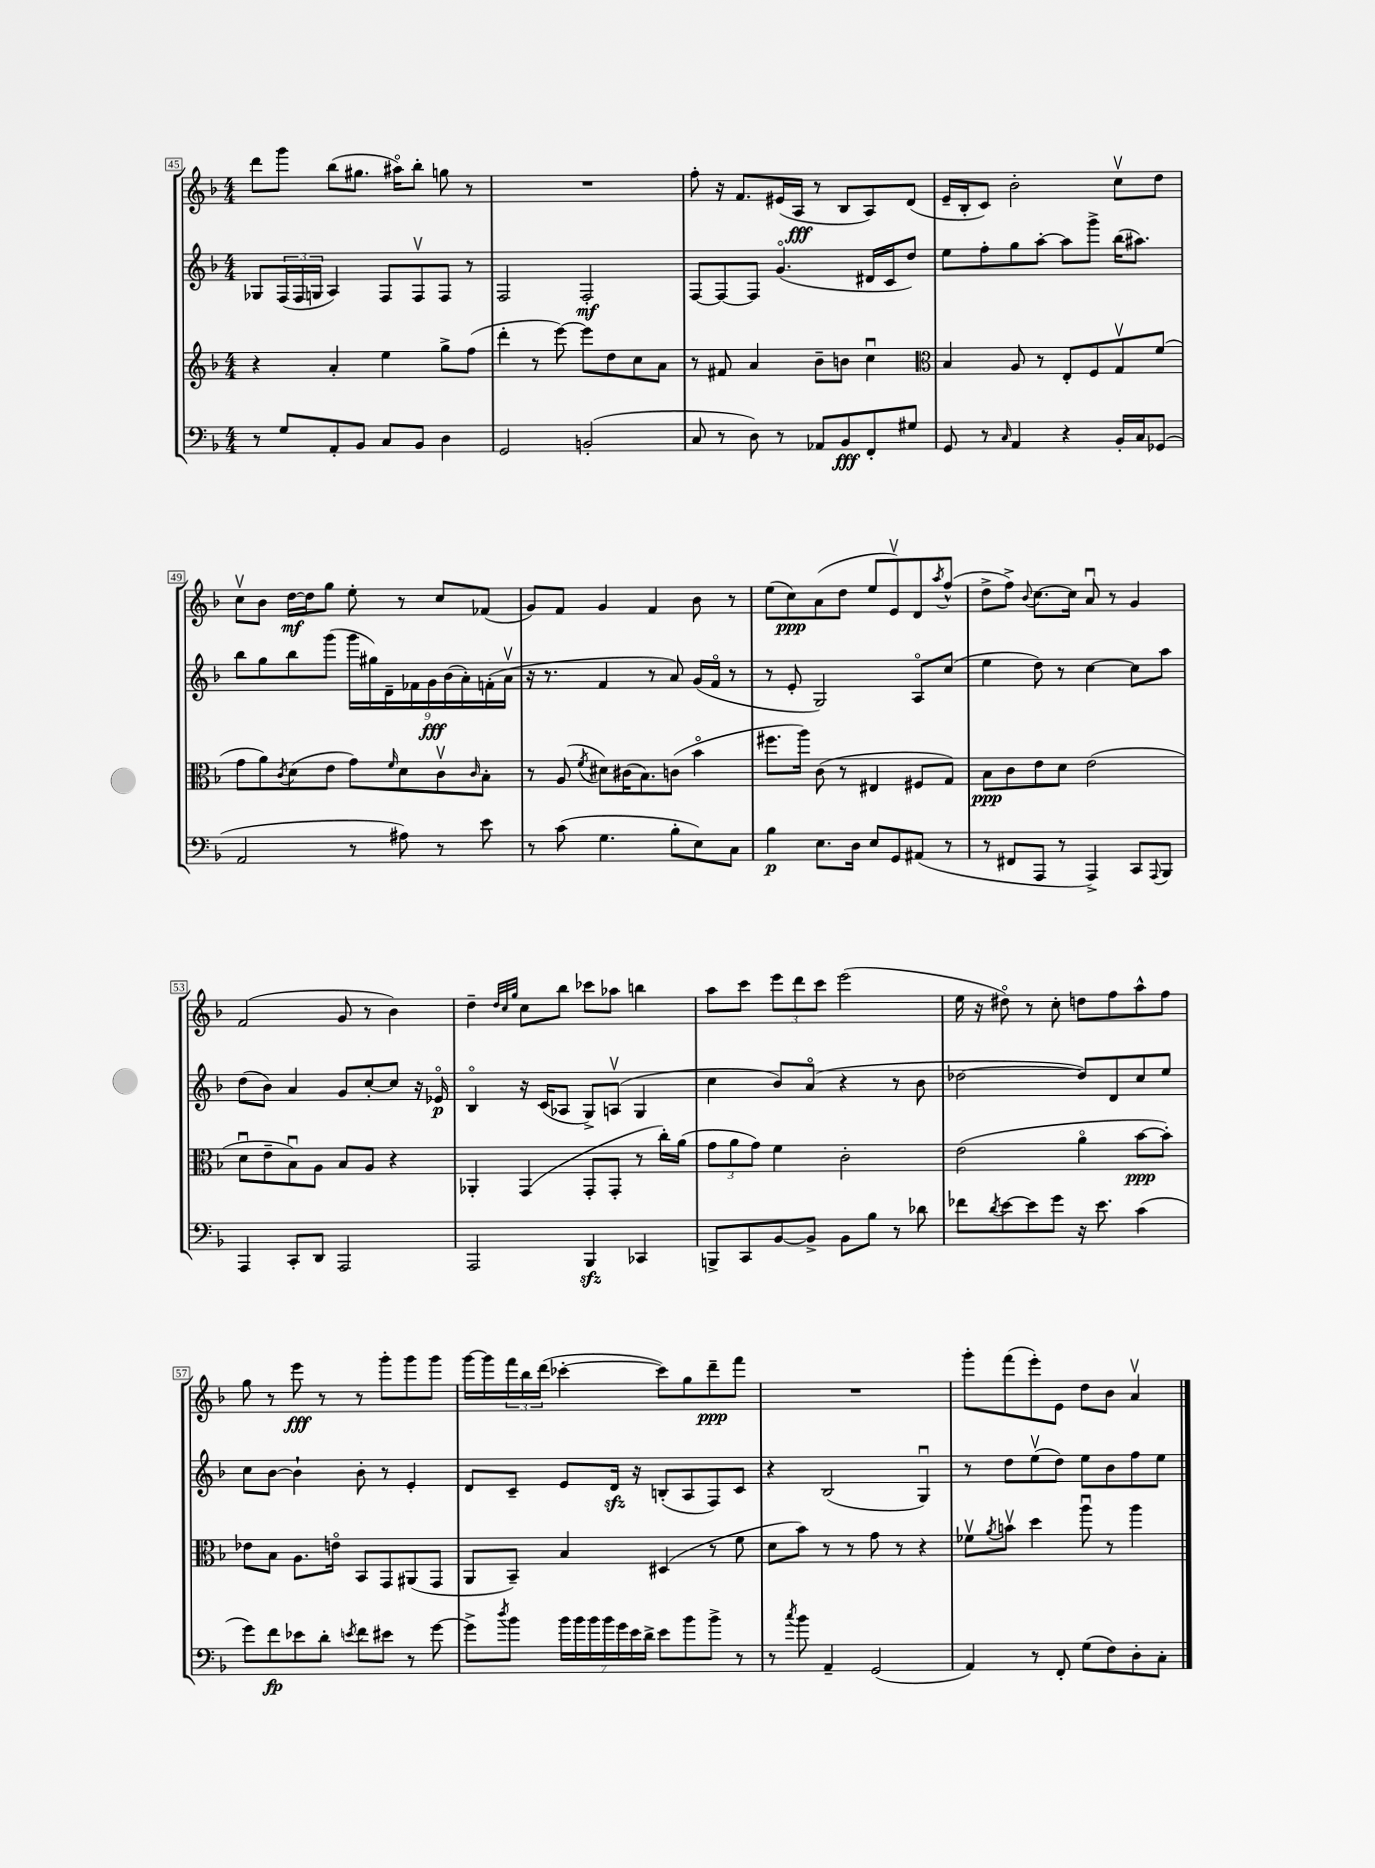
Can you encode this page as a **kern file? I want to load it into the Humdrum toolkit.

**kern	**kern	**kern	**kern
*staff4	*staff3	*staff2	*staff1
*clefF4	*clefG2	*clefG2	*clefG2
*k[b-]	*k[b-]	*k[b-]	*k[b-]
*M4/4	*M4/4	*M4/4	*M4/4
8r	4r	8G-/L	8ddd\L
8G/L	.	(24F/L	8ggg\J
.	.	24F/	.
.	.	24G/JJ	.
8AA'/	4a'/	4A/)	(8bb-\L
8BB-/J	.	.	8.gg#\J
8C/L	4ee\	8F/L	.
.	.	.	16aa#o\LK)
8BB-/J	.	8Fv/	8bb-'\J
4D\	8gg^\L	8F/J	8gg\
.	(8ff\J	8r	8r
=	=	=	=
2GG/	4ddd'\	2F/	1r
.	8r	.	.
.	[8eee\)	.	.
(2BB'/	8eee\]L	2F'/	.
.	8dd\	.	.
.	8cc\	.	.
.	8a\J	.	.
=	=	=	=
8C/	8r	[8F/L	8ff'\
8r	8f#/	8F/_	16r
.	.	.	8.f/L
8D\)	4a/	8F/]J	.
8r	.	(4.go/	(16e#/L
.	.	.	16A/JJ
8AA-/L	8b-~\L	.	8r
8BB-/	8b\J	.	8B-/L
8FF'/	4ccu\	16d#/LL	8A/)
.	.	16c/J	.
8G#/J	.	8dd/J)	(8d/J
=	=	=	=
*	*clefC3	*	*
8GG/	4B-/	8ee\L	16e~/LL
.	.	.	16B-'/J
8r	.	8ff'\	8c/J)
16qqC/	.	.	.
4AA/	8A/	8gg\	2b-'\
.	8r	[8aa'\J	.
4r	8E'/L	8aa\]L	.
.	8F/	8ggg^\J	.
16BB-'/LL	8Gv/	(16bb-\LK	8ccv\L
16C/J	.	8.aa#\J)	.
(8GG-/J	(8f/J	.	8dd\J
=	=	=	=
2AA/	8g\L	8bb-\L	8ccv\L
.	8a\)	8gg\	8b-\J
.	8qc/	.	.
.	(8d\	8bb-\	[16dd\LL
.	.	.	16dd\]J
.	8e\J	(8ggg\J	8gg\J
8r	8g\L)	18ggg\LL	8ee'\
.	.	18gg#\)	.
.	.	18d~\	.
.	16qqf/	.	.
8A#\)	8d\	.	8r
.	.	18f-\	.
.	.	18g\	.
8r	8cv\	.	8cc/L
.	.	(18b-\	.
.	.	18a'\)	.
.	16qqc/	.	.
8e\	8B-'\J	.	(8f-/J
.	.	(18f'\	.
.	.	18av\JJ	.
=	=	=	=
8r	8r	16r	8g/L)
.	.	8.r	.
(8c\	(8A/	.	8f/J
.	8qf/	.	.
4.G\	8d#\L)	4f/	4g/
.	(16c#\K	.	.
.	8.B-\)	.	.
.	.	8r	4f/
8B-'\L	(8c\J	8a/)	.
8E\)	4b-o\	(16g/LL	8b-\
.	.	16fo/JJ	.
8C\J	.	8r	8r
=	=	=	=
4B-\	8.ff#\L	8r	(8ee\L
.	.	8e'/	8cc\)
.	16aa\Jk)	.	.
8.E\L	(8c\	2G/)	(8a\
.	8r	.	8dd\J
16D\Jk	.	.	.
8E/L	4E#/	.	8ee/L
8GG/	.	.	8ev/)
(8AA#/J	8F#/L	8Ao/L	8d/
.	.	.	8qaa/
8r	8G/J)	(8cc/J	(8ff^^/J
=	=	=	=
8r	8B-\L	4ee\	8dd^\L
8FF#/L	8c\	.	8ff^\J)
.	.	.	8qqb-/
8AAA/J	8e\	8dd\)	[8.cc\L
8r	8d\J	8r	.
.	.	.	16cc\]Jk
4AAA^/)	(2e\	[4cc\	8au/
.	.	.	8r
8CC/L	.	8cc\]L	4g/
8qqAAA/	.	.	.
8BBB-/J	.	8aa\J	.
=	=	=	=
4AAA/	8du\L	(8dd\L	(2f/
.	8e~\	8b-\J)	.
8CC'/L	8B-u\)	4a/	.
8DD/J	8A\J	.	.
2AAA/	8B-/L	8g/L	8g/
.	8A/J	[8cc'/	8r
.	4r	8cc/]J	4b-\)
.	.	16r	.
.	.	16e-o/	.
=	=	=	=
2AAA/	4AA-'/	4B-o/	4dd~\
.	.	.	32qqdd/LLL
.	.	.	32qqcc/
.	.	.	32qqgg/JJJ
.	(4GG/	16r	8cc\L
.	.	(16c/LK	.
.	.	8A-/J	8bb-\J
4BBB-/	8GG'/L	8G^/L)	8ccc-\L
.	8GG'/J	(8Av/J	8aa-\J
4CC-/	8r	4G/	4bb\
.	16cc'\LL)	.	.
.	(16a\JJ	.	.
=	=	=	=
8BBB^/L	12g\L	4cc\	8aa\L
.	12a\	.	.
8CC/	.	.	8ccc\J
.	12g\J)	.	.
[8BB-/	4f\	8b-/L)	12eee\L
.	.	.	12ddd\
8BB-^/]J	.	(8ao/J	.
.	.	.	12ccc\J
8BB-\L	2c'\	4r	(2eee\
8B-\J	.	.	.
8r	.	8r	.
8d-\	.	8b-\	.
=	=	=	=
8f-\L	(2e\	[2dd-\	16ee\
.	.	.	16r
8qd/	.	.	.
[8e\	.	.	8dd#o\)
8e\]	.	.	8r
8g\J	.	.	8cc'\
16r	4ao\	8dd-/]L)	8dd\L
8.e\	.	.	.
.	.	8d/	8ff\
(4c\	[8b-\L	8cc/	8aa^^\
.	8b-'\]J)	8ee/J	8ff\J
=	=	=	=
8g\L)	8e-\L	8cc\L	8gg\
8f\	8B-\J	[8b-\J	8r
8e-\	8.A\L	4b-`\]	8eee\
8d'\J	.	.	8r
.	16eo\Jk	.	.
8qe/	.	.	.
8f\L	8BB-/L	8b-'\	8r
8e#\J	8GG/	8r	8ggg'\L
8r	(8AA#/	4e'/	8ggg\
[8g\	8GG/J	.	8ggg\J
=	=	=	=
8g^\]L	8AA/L	8d/L	[16ggg\LL
.	.	.	16ggg\]
8qdd/	.	.	.
8b-\J	8BB-~/J)	8c~/J	24fff\
.	.	.	24bb-\
.	.	.	(24ddd\JJ
28b-\LL	4B-/	8e/L	[4ccc-'\
28b-\	.	.	.
28b-\	.	.	.
28b-\	.	.	.
.	.	16d/Jk	.
28g\	.	.	.
28e\	.	.	.
.	.	16r	.
28d^\JJ	.	.	.
8e\L	(4D#/	(8B'/L	8ccc-\]L)
8b-\	.	8A/	8gg\
8b-^\J	8r	8F/)	8ddd~\
8r	8f\	8c/J	8fff\J
=	=	=	=
8r	8d\L	4r	1r
8qcc/	.	.	.
8b-\	8b-\J)	.	.
4AA~/	8r	(2B-/	.
.	8r	.	.
(2GG/	8g\	.	.
.	8r	.	.
.	4r	4Gu/)	.
=	=	=	=
4AA/)	8f-v\L	8r	8ggg'\L
.	8qa/	.	.
.	8bv\J	8dd\L	(8fff\
8r	4dd\	(8eev\	8eee'\)
8FF'/	.	8dd\J)	8e\J
(8G\L	8aau\	8ee\L	8dd\L
8F\)	8r	8b-\	8b-\J
8D'\	4aa\	8ff\	4av/
8C'\J	.	8ee\J	.
==	==	==	==
*-	*-	*-	*-
